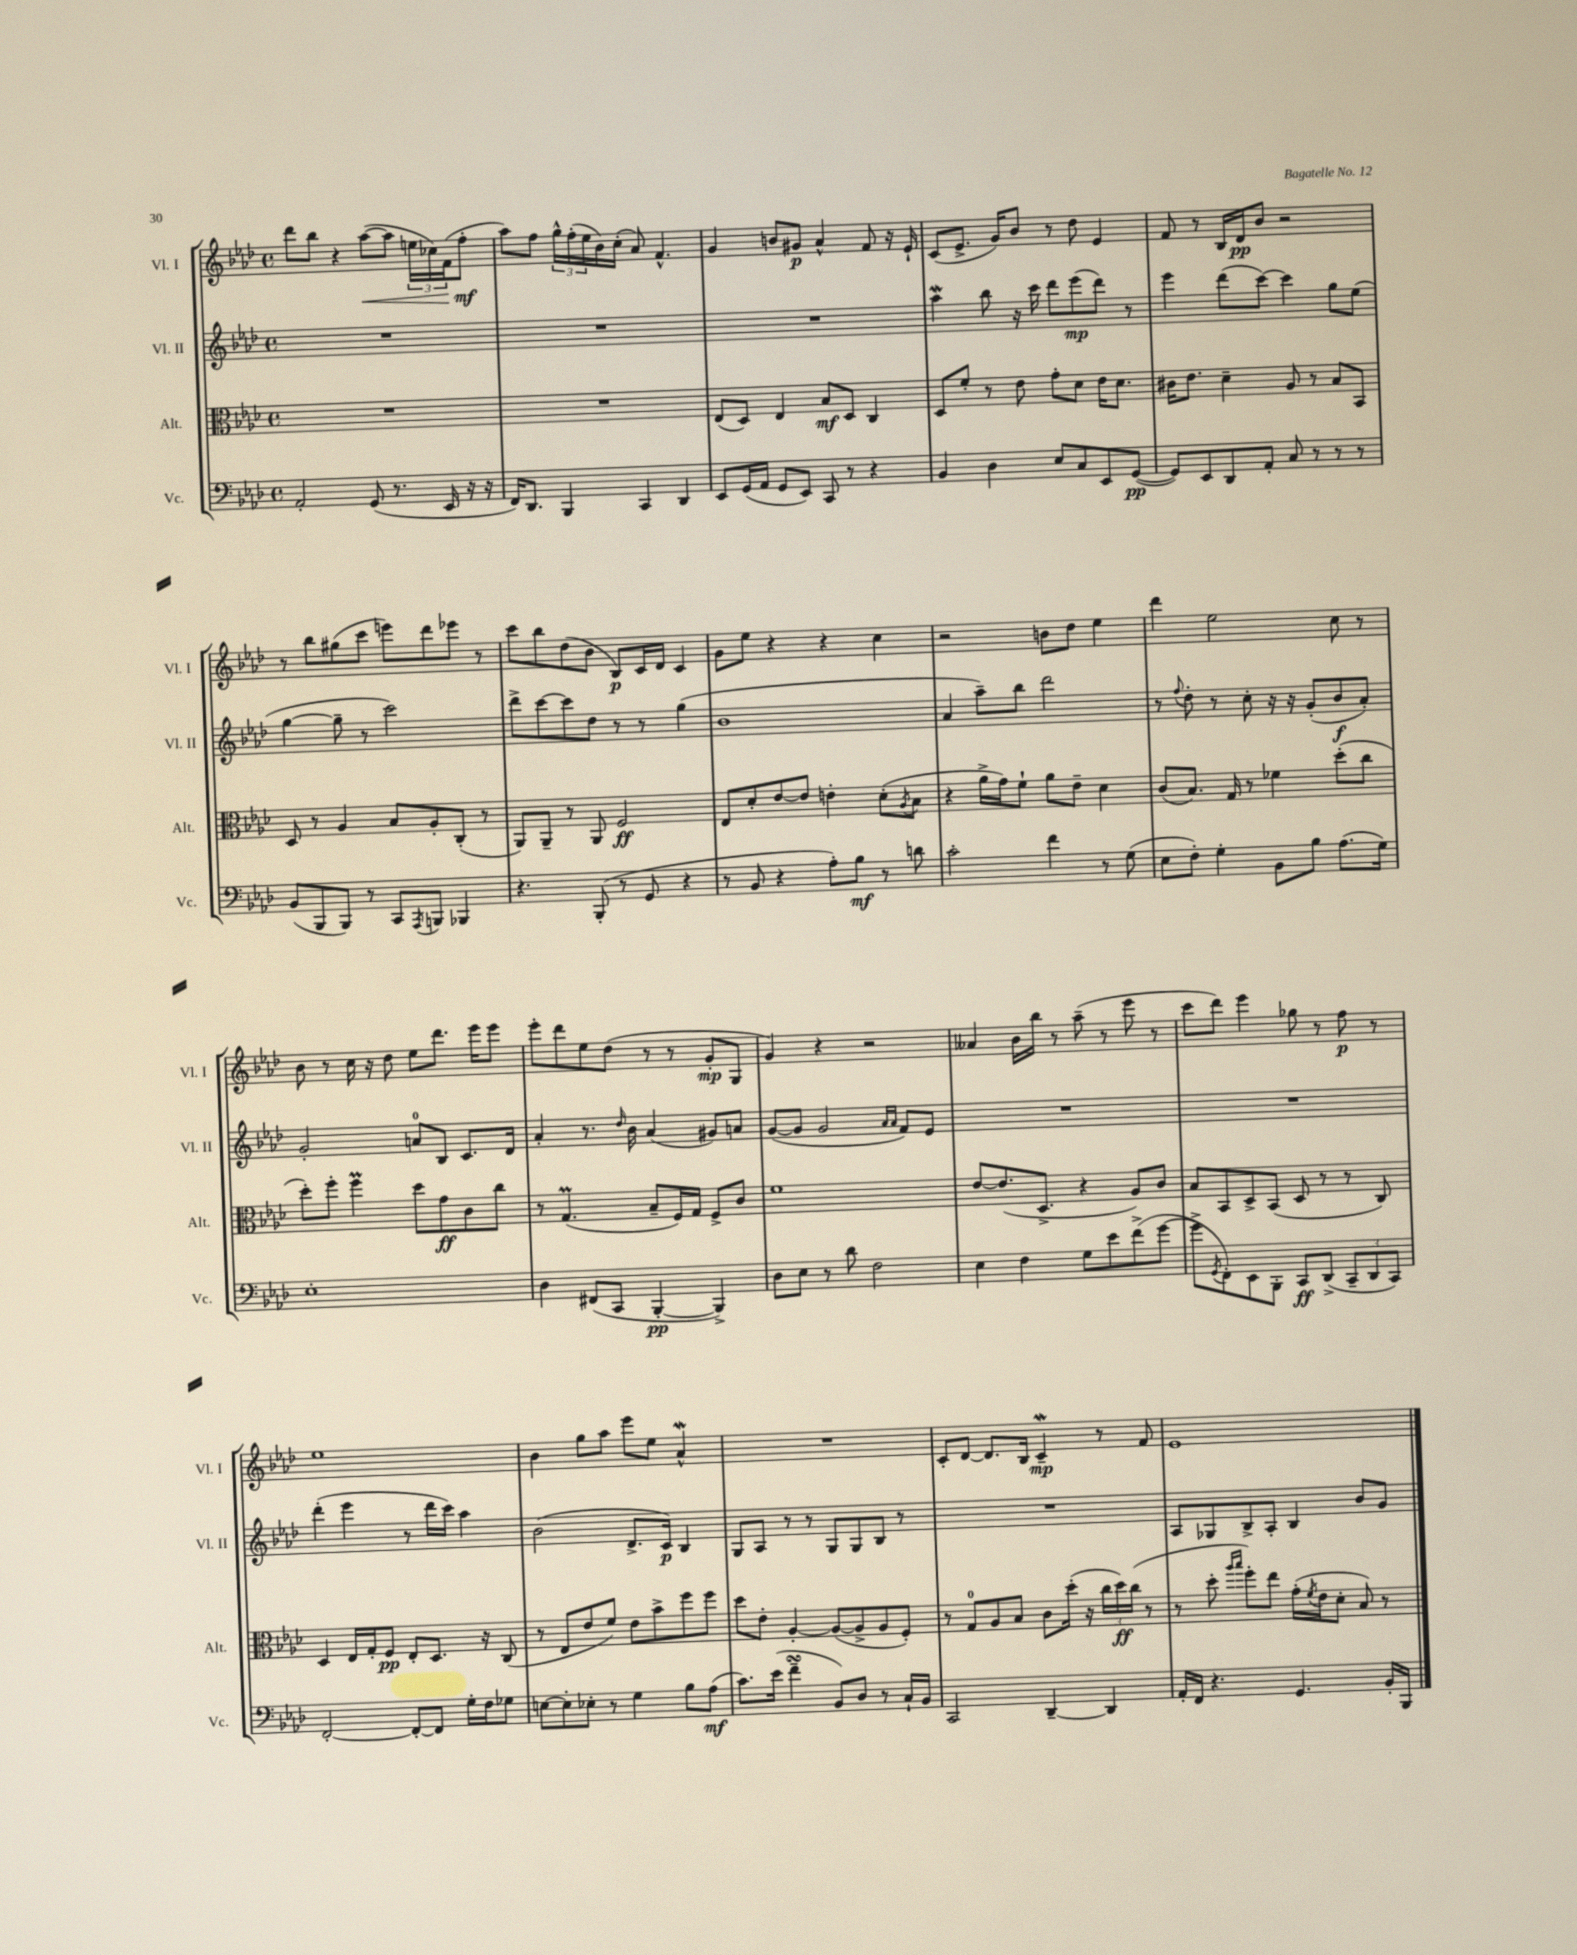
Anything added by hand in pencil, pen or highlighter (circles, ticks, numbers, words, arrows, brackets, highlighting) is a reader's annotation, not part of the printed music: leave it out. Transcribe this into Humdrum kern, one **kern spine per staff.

**kern	**dynam	**kern	**dynam	**kern	**dynam	**kern	**dynam
*part4	*part4	*part3	*part3	*part2	*part2	*part1	*part1
*staff4	*staff4	*staff3	*staff3	*staff2	*staff2	*staff1	*staff1
*I"Vc.	*	*I"Alt.	*	*I"Vl. II	*	*I"Vl. I	*
*I'Vc.	*	*I'Alt.	*	*I'Vl. II	*	*I'Vl. I	*
*clefF4	*	*clefC3	*	*clefG2	*	*clefG2	*
*k[b-e-a-d-]	*	*k[b-e-a-d-]	*	*k[b-e-a-d-]	*	*k[b-e-a-d-]	*
*M4/4	*	*M4/4	*	*M4/4	*	*M4/4	*
*met(c)	*	*met(c)	*	*met(c)	*	*met(c)	*
=10	=10	=10	=10	=10	=10	=10	=10
2AA-'/	.	1r	.	1r	.	8ddd-\L	.
.	.	.	.	.	.	8bb-\J	.
.	.	.	.	.	.	4r	.
!	!	!	!	!	!	!	!LO:HP:b
(8GG/	.	.	.	.	.	([8aa-\L	<
8.r	.	.	.	.	.	8aa-\J]	.
.	.	.	.	.	.	24een\LL	.
.	.	.	.	.	.	24cc-X\)	.
16EE-/	.	.	.	.	.	.	.
.	.	.	.	.	.	(24f\J	.
16r	.	.	.	.	.	8ff'\J	mf
16r	.	.	.	.	.	.	.
.	.	.	.	.	.	.	[
=11	=11	=11	=11	=11	=11	=11	=11
16FF/KL)	.	1r	.	1r	.	8aa-\L)	.
8.DD-/J	.	.	.	.	.	.	.
.	.	.	.	.	.	8ff\J	.
4BBB-/	.	.	.	.	.	24gg^^\LL	.
.	.	.	.	.	.	(24ff'\	.
.	.	.	.	.	.	24ee-\	.
.	.	.	.	.	.	16b-\)	.
.	.	.	.	.	.	(16cc'\JJ	.
4CC/	.	.	.	.	.	8a-/)	.
.	.	.	.	.	.	4.f^^/	.
4DD-/	.	.	.	.	.	.	.
=12	=12	=12	=12	=12	=12	=12	=12
8EE-/L	.	(8E-/L	.	1r	.	4g/	.
(16GG/L	.	8D-/J)	.	.	.	.	.
16AA-/JJ	.	.	.	.	.	.	.
8GG/L	.	4E-/	.	.	.	8bn/L	.
8EE-/J)	.	.	.	.	.	8g#X/J	p
8CC/	.	8B-/L	mf	.	.	4a-^^/	.
8r	.	8D-/J	.	.	.	.	.
4r	.	4C/	.	.	.	8f/	.
.	.	.	.	.	.	16r	.
.	.	.	.	.	.	16e-`/	.
=13	=13	=13	=13	=13	=13	=13	=13
4BB-/	.	8D-/L	.	4aa-w\	.	(8c/L	.
.	.	8f'/J	.	.	.	8.e-^/J	.
4D-\	.	8r	.	8bb-\	.	.	.
.	.	.	.	.	.	16g/KL)	.
.	.	8e-\	.	16r	.	8b-/J	.
.	.	.	.	16ccc\	.	.	.
8E-/L	.	8g'\L	.	8ddd-\L	.	8r	.
8C/	.	8d-\J	.	(8eee-\	mp	8dd-\	.
8EE-/	.	16e-\KL	.	8ddd-\J)	.	4e-/	.
.	.	8.d-\J	.	.	.	.	.
([8GG/J	pp	.	.	8r	.	.	.
=14	=14	=14	=14	=14	=14	=14	=14
8GG/L])	.	16c#X\KL	.	4eee-\	.	8f/	.
.	.	8.e-\J	.	.	.	.	.
8EE-/	.	.	.	.	.	8r	.
8DD-/	.	4d-~\	.	(8ddd-\L	.	16B-/LL	.
.	.	.	.	.	.	16d-/J	pp
8AA-'/J	.	.	.	[8ccc\J)	.	8b-/J	.
8C/	.	8A-/	.	4ccc\]	.	2r	.
8r	.	8r	.	.	.	.	.
8r	.	8B-/L	.	8gg\L	.	.	.
8r	.	8BB-/J	.	(8ee-\J	.	.	.
!!LO:LB:g=z
=15	=15	=15	=15	=15	=15	=15	=15
(8BB-/L	.	8D-/	.	[4gg\	.	8r	.
8BBB-/	.	8r	.	.	.	8bb-\L	.
8BBB-/J)	.	4A-/	.	8gg~\]	.	(8gg#X\	.
8r	.	.	.	8r	.	8ccc\J	.
8CC/L	.	8B-/L	.	2ccc\)	.	8eeen\L)	.
8qAAA-/	.	.	.	.	.	.	.
8BBBn/J	.	8A-'/	.	.	.	8ddd-\	.
4BBB-X/	.	(8C'/J	.	.	.	8eee-X\J	.
.	.	8r	.	.	.	8r	.
=16	=16	=16	=16	=16	=16	=16	=16
4.r	.	8AA-/L)	.	8ddd-^\L	.	8ccc\L	.
.	.	8AA-~/J	.	[8ccc\	.	8bb-\	.
.	.	8r	.	8ccc\]	.	(8dd-\	.
(8BBB-'/	.	8AA-/	.	8dd-\J	.	8b-\J	.
8r	.	2F/	ff	8r	.	8B-/L)	p
8GG/	.	.	.	8r	.	16c/L	.
.	.	.	.	.	.	16d-/JJ	.
4r	.	.	.	(4gg\	.	4c/	.
=17	=17	=17	=17	=17	=17	=17	=17
8r	.	8E-/L	.	1b-	.	8g\L	.
8BB-/	.	8d-'/	.	.	.	8ee-\J	.
4r	.	[8e-/	.	.	.	4r	.
.	.	8e-/J]	.	.	.	.	.
8A-'\L)	.	4en'\	.	.	.	4r	.
8B-\J	mf	.	.	.	.	.	.
8r	.	(8d-'\L	.	.	.	4cc\	.
.	.	8qA-/	.	.	.	.	.
8dn\	.	8B-\J	.	.	.	.	.
=18	=18	=18	=18	=18	=18	=18	=18
2c'\	.	4r	.	4a-/	.	2r	.
.	.	16a-^\LL	.	8aa-~\L)	.	.	.
.	.	16g\J)	.	.	.	.	.
.	.	8f`\J	.	8bb-\J	.	.	.
4f\	.	8a-\L	.	2ddd-\	.	8bn\L	.
.	.	8e-~\J	.	.	.	8dd-\J	.
8r	.	4d-\	.	.	.	4ee-\	.
(8G\	.	.	.	.	.	.	.
=19	=19	=19	=19	=19	=19	=19	=19
8E-\L	.	(8c/L	.	8r	.	4ddd-\	.
.	.	.	.	8qqff/	.	.	.
8F'\J)	.	8.B-/J)	.	8dd-'\	.	.	.
4G'\	.	.	.	8r	.	2ee-\	.
.	.	16G/	.	.	.	.	.
.	.	8r	.	8cc'\	.	.	.
8BB-\L	.	4f-X\	.	16r	.	.	.
.	.	.	.	16r	.	.	.
8B-\J	.	.	.	(8g'/L	.	.	.
(8.A-\L	.	(8dd-'\L	.	8b-/	f	8cc\	.
.	.	8cc\J	.	8a-'/J)	.	8r	.
16G\Jk)	.	.	.	.	.	.	.
!!LO:LB:g=z
=20	=20	=20	=20	=20	=20	=20	=20
1E-'	.	8dd-'\L)	.	2g'/	.	8b-\	.
.	.	8ff'\J	.	.	.	8r	.
.	.	4ffM\	.	.	.	16cc\	.
.	.	.	.	.	.	16r	.
.	.	.	.	.	.	8dd-\	.
.	.	8dd-\L	.	8an/L	.	8ee-\L	.
.	.	8g\	ff	8B-/J	.	8.ddd-\J	.
.	.	8c\	.	8.c/L	.	.	.
.	.	.	.	.	.	16eee-\KL	.
.	.	8cc\J	.	.	.	8eee-\J	.
.	.	.	.	16d-/Jk	.	.	.
=21	=21	=21	=21	=21	=21	=21	=21
4D-\	.	8r	.	4a-'/	.	8eee-'\L	.
.	.	(4.Gm/	.	.	.	8ddd-\	.
(8FF#X/L	.	.	.	8.r	.	8ee-\	.
8CC/J	.	.	.	.	.	(8dd-\J	.
.	.	.	.	16qqdd-/	.	.	.
.	.	.	.	16b-\	.	.	.
[4BBB-'/	pp	8B-~/L	.	(4a-/	.	8r	.
.	.	16F/L)	.	.	.	8r	.
.	.	16G/JJ	.	.	.	.	.
4BBB-^/])	.	8F^/L	.	8g#X/L)	.	8g'/L	mp
.	.	8c/J	.	8an/J	.	8G/J	.
=22	=22	=22	=22	=22	=22	=22	=22
8D-\L	.	1f	.	([8g/L	.	4g/)	.
8E-\J	.	.	.	8g/J]	.	.	.
8r	.	.	.	2g/	.	4r	.
8d-\	.	.	.	.	.	.	.
2F\	.	.	.	.	.	2r	.
.	.	.	.	16qqa-/LL	.	.	.
.	.	.	.	16qqa-/JJ	.	.	.
.	.	.	.	8f/L)	.	.	.
.	.	.	.	8e-/J	.	.	.
=23	=23	=23	=23	=23	=23	=23	=23
4E-\	.	[8e-/L	.	1r	.	4a--X/	.
.	.	(8.e-/]	.	.	.	.	.
4F\	.	.	.	.	.	16b-\LL	.
.	.	8.D-^/J	.	.	.	16bb-\JJ	.
.	.	.	.	.	.	8r	.
8G\L	.	4r	.	.	.	(8aa-~\	.
8e-\	.	.	.	.	.	8r	.
(8f^\	.	8A-/L)	.	.	.	8eee-\	.
[8g\J	.	8c/J	.	.	.	8r	.
=24	=24	=24	=24	=24	=24	=24	=24
8g^\L]	.	8B-/L	.	1r	.	8ccc\L	.
8qGG/	.	.	.	.	.	.	.
8FF'\)	.	8BB-/	.	.	.	8ddd-\J)	.
8EE-\	.	8D-^/	.	.	.	4eee-\	.
8BBB-'\J	.	(8BB-/J	.	.	.	.	.
8CC/L	ff	8D-/	.	.	.	8gg-X\	.
(8DD-^/J	.	8r	.	.	.	8r	.
12CC~/L	.	8r	.	.	.	8ff\	p
12DD-/	.	.	.	.	.	.	.
.	.	8C/)	.	.	.	8r	.
12CC/J)	.	.	.	.	.	.	.
!!LO:LB:g=z
=25	=25	=25	=25	=25	=25	=25	=25
[2FF'/	.	4D-/	.	(4ddd-'\	.	1ee-	.
.	.	16E-/LL	.	4eee-\	.	.	.
.	.	16G'/J	.	.	.	.	.
.	.	8F/J	pp	.	.	.	.
8FF'/L_	.	8E-'/L	.	8r	.	.	.
8FF/J]	.	8.D-/J	.	16ddd-\LL	.	.	.
.	.	.	.	16ccc\JJ)	.	.	.
16G'\LL	.	.	.	4aa-\	.	.	.
16F\J	.	16r	.	.	.	.	.
8G-X\J	.	(8C/	.	.	.	.	.
=26	=26	=26	=26	=26	=26	=26	=26
[8En\L	.	8r	.	(2b-\	.	4b-\	.
8E'\]	.	8E-/L	.	.	.	.	.
8E-X'\J	.	8e-/	.	.	.	8gg\L	.
8r	.	8f/J)	.	.	.	8aa-\J	.
4G\	.	8e-\L	.	8.d-^/L	.	8eee-\L	.
.	.	8b-^\	.	.	.	8ee-\J	.
.	.	.	.	16c/Jk)	p	.	.
8B-\L	.	8ff\	.	4B-/	.	4a-w^^/	.
(8A-\J	mf	8ff\J	.	.	.	.	.
=27	=27	=27	=27	=27	=27	=27	=27
8.c\L)	.	8dd-\L	.	8G/L	.	1r	.
.	.	8e-'\J	.	8A-/J	.	.	.
(16e-\Jk	.	.	.	.	.	.	.
4fsSSS~\	.	[4A-'/	.	8r	.	.	.
.	.	.	.	8r	.	.	.
8BB-/L)	.	(8A-/L_	.	8G/L	.	.	.
8D-/J	.	8A-^/]	.	8G/	.	.	.
8r	.	8A-/	.	8B-/J	.	.	.
16C`/LL	.	8F'/J)	.	8r	.	.	.
16BB-/JJ	.	.	.	.	.	.	.
=28	=28	=28	=28	=28	=28	=28	=28
2CC/	.	8r	.	1r	.	8c'/L	.
.	.	8G/L	.	.	.	[8d-/J	.
.	.	8A-/	.	.	.	8.d-/L]	.
.	.	8B-/J	.	.	.	.	.
.	.	.	.	.	.	16B-/Jk	.
[4DD-~/	.	8c\L	.	.	.	4cW~/	mp
.	.	(16dd-'\Jk	.	.	.	.	.
.	.	16r	.	.	.	.	.
4DD-/]	.	24cc\LL	.	.	.	8r	.
.	.	24dd-\)	ff	.	.	.	.
.	.	(24cc\JJ	.	.	.	.	.
.	.	8r	.	.	.	8f/	.
=29	=29	=29	=29	=29	=29	=29	=29
16AA-'/LL	.	8r	.	8A-/L	.	1e-	.
16FF/JJ	.	.	.	.	.	.	.
4.r	.	8dd-'\	.	8G-X/	.	.	.
.	.	16qqaa-/LL	.	.	.	.	.
.	.	16qqbb-/JJ	.	.	.	.	.
.	.	8ff'\L)	.	8B-^/	.	.	.
.	.	8ee-\J	.	8A-'/J	.	.	.
4.GG/	.	(16g'\LL	.	4B-/	.	.	.
.	.	8qf/	.	.	.	.	.
.	.	16e-\J	.	.	.	.	.
.	.	8d-'\J	.	.	.	.	.
.	.	8B-/)	.	8b-/L	.	.	.
16BB-'/LL	.	8r	.	8g/J	.	.	.
16BBB-/JJ	.	.	.	.	.	.	.
==	==	==	==	==	==	==	==
*-	*-	*-	*-	*-	*-	*-	*-
